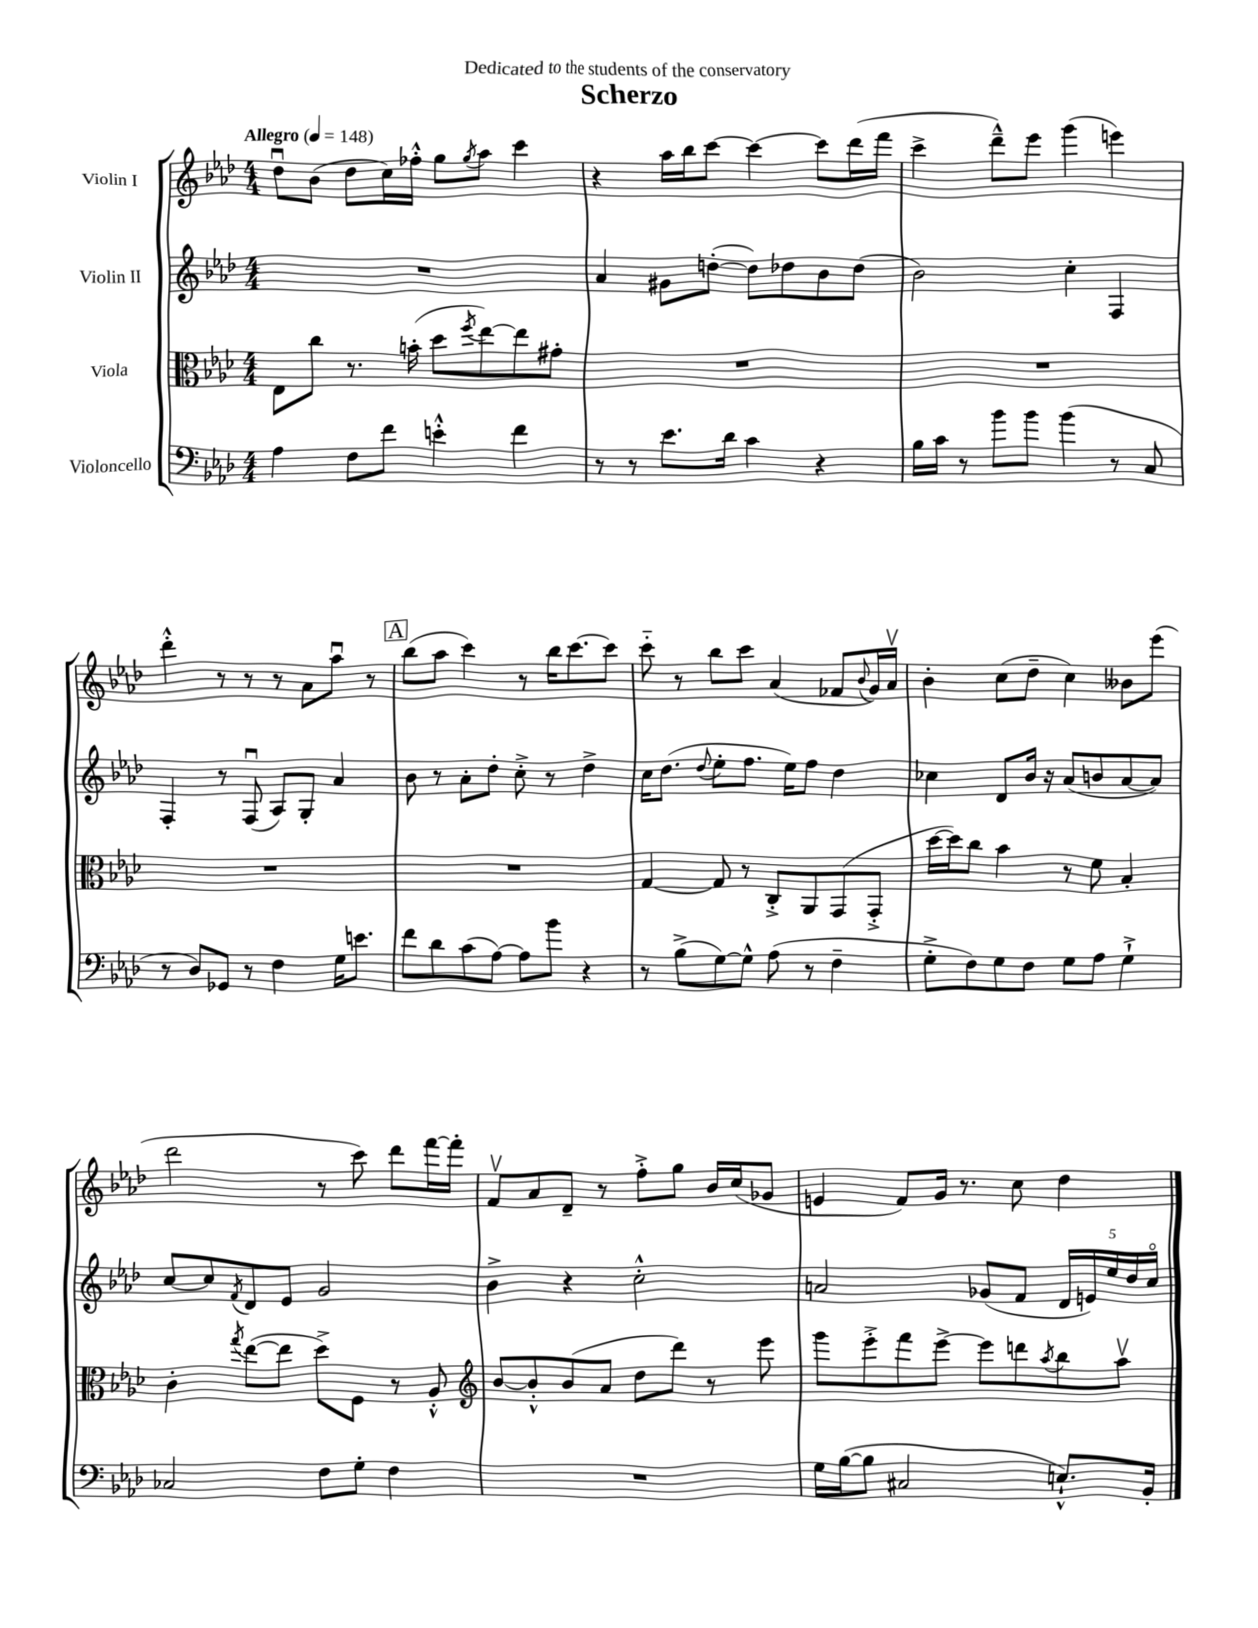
\header { title = "Scherzo" dedication = "Dedicated to the students of the conservatory" }
<<
\new StaffGroup <<
\new Staff = "s0" \with { instrumentName = "Violin I" } {
    \clef treble \key aes \major \numericTimeSignature \time 4/4 \tempo "Allegro" 4 = 148
    des''8\downbow bes'8( des''8 c''16) fes''16-.-^ g''8 \acciaccatura { g''8 } aes''8 c'''4 |
    r4 aes''16 bes''16 c'''8~ c'''4~ c'''8 des'''16( f'''16 |
    c'''4-> des'''8---^) ees'''8 g'''4( e'''4) |
    des'''4-.-^ r8 r8 r8 aes'8 aes''8\downbow r8 |
    \mark \markup { \box "A" } bes''8( aes''8 c'''4) r8 bes''16 c'''8.~ c'''8 |
    c'''8-_ r8 bes''8 c'''8 aes'4( fes'8 \appoggiatura { bes'8 } g'16) aes'16\upbow |
    bes'4-. c''8( des''8-- c''4) beses'8 ees'''8( |
    des'''2 r8 c'''8) des'''8 f'''16~ f'''16-. |
    f'8\upbow aes'8 des'8-- r8 f''8-.-> g''8 bes'16 c''16( ges'8 |
    e'4 f'8) g'16 r8. c''8 des''4 \bar "|." |
}
\new Staff = "s1" \with { instrumentName = "Violin II" } {
    \clef treble \key aes \major \numericTimeSignature \time 4/4
    R1 |
    aes'4 gis'8 d''8~-.( d''8) des''8 bes'8 des''8( |
    bes'2) c''4-. f4 |
    f4-. r8 f8\downbow( aes8) g8-. aes'4 |
    \mark \markup { \box "A" } bes'8 r8 aes'8-. des''8-. c''8-.-> r8 des''4-> |
    c''16 des''8.( \appoggiatura { des''8 } ees''8-. f''8. ees''16) f''8 des''4 |
    ces''4 des'8 bes'16 r16 aes'8( b'8 aes'8~ aes'8) |
    c''8~ c''8 \acciaccatura { f'8 } des'8 ees'8 g'2 |
    bes'4-> r4 c''2-.-^ |
    a'2 ges'8( f'8 \tuplet 5/4 { des'16 e'16) ees''16 des''16 c''16\flageolet } \bar "|." |
}
\new Staff = "s2" \with { instrumentName = "Viola" } {
    \clef alto \key aes \major \numericTimeSignature \time 4/4
    ees8 c''8 r8. b'16-.( des''8 \acciaccatura { f''8 } ees''8~) ees''8 gis'8-. |
    R1 |
    R1 |
    R1 |
    \mark \markup { \box "A" } R1 |
    g4~ g8 r8 c8-.-> aes,8 g,8( g,8-.-> |
    des''16~ des''16) c''8 bes'4 r8 f'8 bes4-. |
    c'4-. \acciaccatura { g''8 } ees''8~( ees''8 des''8->) f8 r8 aes8-.-^ |
    \clef treble bes'8~ bes'8-.-^ bes'8( aes'8 des''8 des'''8) r8 ees'''8 |
    g'''8 ees'''8-.-> f'''8 ees'''8~-> ees'''8 d'''8 \acciaccatura { aes''8 } bes''8 aes''8\upbow \bar "|." |
}
\new Staff = "s3" \with { instrumentName = "Violoncello" } {
    \clef bass \key aes \major \numericTimeSignature \time 4/4
    aes4 f8 f'8 e'4-.-^ f'4 |
    r8 r8 ees'8. des'16 c'4 r4 |
    bes16 c'16 r8 bes'8 bes'8 bes'4( r8 c8 |
    r8 des8) ges,8 r8 f4 g16 e'8. |
    \mark \markup { \box "A" } f'8 des'8 c'8( aes8~) aes8 bes'8 r4 |
    r8 bes8->( g8~) g8-^ aes8( r8 f4-- |
    g8-.-> f8) g8 f8 g8 aes8 g4-!-> |
    ces2 f8 g8-. f4 |
    R1 |
    g16 bes16~( bes8 cis2 e8.-!-^) bes,16-. \bar "|." |
}
>>
>>
\layout { \context { \Score \remove "Bar_number_engraver" } }
